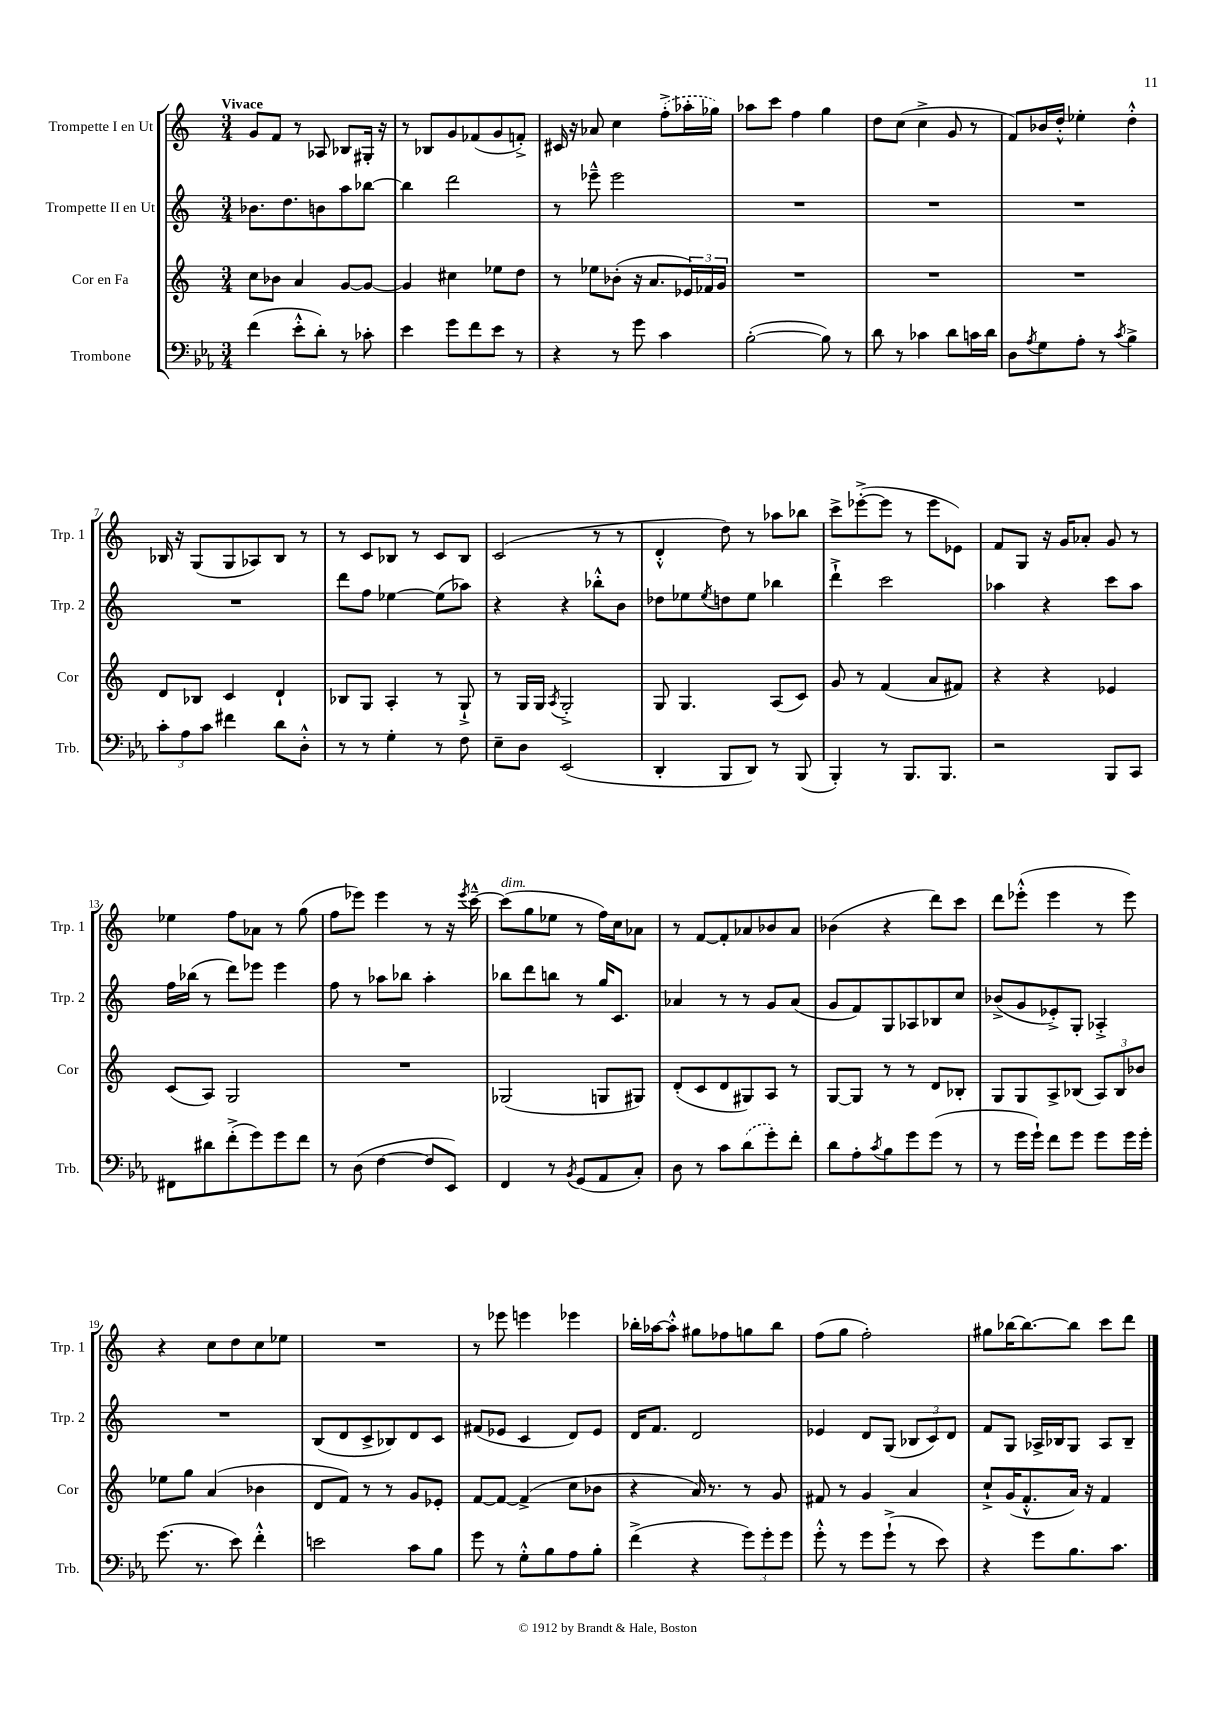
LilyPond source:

<<
\new StaffGroup <<
\new Staff = "s0" \with { instrumentName = "Trompette I en Ut" shortInstrumentName = "Trp. 1" } {
    \clef treble \key c \major \numericTimeSignature \time 3/4 \tempo "Vivace"
    g'8 f'8 r8 aes8 bes8 gis16-. r16 |
    r8 bes8 g'8 fes'8( g'8 f'8-.->) |
    cis'16 r16 aes'8 c''4 \once \slurDashed f''8-.->( aes''16-. ges''16) |
    aes''8 c'''8 f''4 g''4 |
    d''8 c''8( c''4-> g'8 r8 |
    f'8) bes'16 d''16-.-^ ees''4-. d''4-.-^ |
    bes16 r16 g8( g8 aes8) bes8 r8 |
    r8 c'8 bes8 r8 c'8 bes8 |
    c'2( r8 r8 |
    d'4-.-^ d''8) r8 aes''8 bes''8 |
    c'''8-> ees'''8~-.->( ees'''8 r8 ees'''8 ees'8) |
    f'8 g8 r16 g'16 aes'8-. g'8 r8 |
    ees''4 f''8 aes'8 r8 g''8( |
    f''8 ees'''8) ees'''4 r8 r16 \acciaccatura { ees'''8 } c'''16~---^ |
    c'''8^\markup { \italic "dim." }( g''8 ees''8 r8 f''16) c''16 aes'8 |
    r8 f'8~ f'8-. aes'8 bes'8 aes'8 |
    bes'4( r4 d'''8) c'''8 |
    d'''8 ees'''8-.-^( ees'''4 r8 ees'''8) |
    r4 c''8 d''8 c''8 ees''8 |
    R2. |
    r8 ees'''8 e'''4 ees'''4 |
    bes''16-. aes''16~ aes''8-.-^ gis''8 fes''8 g''8 bes''8 |
    f''8( g''8 f''2-.) |
    gis''8 bes''16~ bes''8.~ bes''8 c'''8 d'''8 \bar "|." |
}
\new Staff = "s1" \with { instrumentName = "Trompette II en Ut" shortInstrumentName = "Trp. 2" } {
    \clef treble \key c \major \numericTimeSignature \time 3/4
    bes'8. d''8. b'8 a''8 bes''8~ |
    bes''4 d'''2 |
    r8 ees'''8---^ ees'''2 |
    R2. |
    R2. |
    R2. |
    R2. |
    d'''8 f''8 ees''4~ ees''8( aes''8) |
    r4 r4 bes''8-.-^ b'8 |
    des''8 ees''8 \acciaccatura { ees''8 } d''8 ees''8 bes''4 |
    d'''4-!-> c'''2 |
    aes''4 r4 c'''8 aes''8 |
    f''16 bes''16( r8 d'''8) ees'''8 ees'''4 |
    f''8 r8 aes''8 bes''8 aes''4-. |
    bes''8 d'''8 b''8 r8 g''16 c'8. |
    aes'4 r8 r8 g'8 aes'8( |
    g'8 f'8) g8 aes8 bes8 c''8 |
    bes'8->( g'8 ees'8-.->) g8-. aes4-.-> |
    R2. |
    b8( d'8 c'8-> bes8) d'8 c'8 |
    fis'8( ees'8 c'4 d'8) ees'8 |
    d'16 f'8. d'2 |
    ees'4 d'8 g8( \tuplet 3/2 { bes8 c'8) d'8 } |
    f'8 g8 aes16-> bes16 g8 aes8 bes8-- \bar "|." |
}
\new Staff = "s2" \with { instrumentName = "Cor en Fa" shortInstrumentName = "Cor" } {
    \clef treble \key c \major \numericTimeSignature \time 3/4
    c''8 bes'8 a'4 g'8~ g'8~ |
    g'4 cis''4 ees''8 d''8 |
    r8 ees''8 bes'8-.( r16 a'8. \tuplet 3/2 { ees'16) fes'16 g'16 } |
    R2. |
    R2. |
    R2. |
    d'8 bes8 c'4 d'4-! |
    bes8 g8 a4-. r8 g8-!-> |
    r8 g16 g16 \acciaccatura { a8 } g2-.-> |
    g8 g4. a8( c'8) |
    g'8 r8 f'4( a'8 fis'8) |
    r4 r4 ees'4 |
    c'8( a8) g2 |
    R2. |
    ges2( g8 gis8) |
    d'8-.( c'8 d'8 gis8) a8 r8 |
    g8~ g8 r8 r8 d'8 bes8-. |
    g8 g8 a8-> bes8( \tuplet 3/2 { a8) bes8 bes'8 } |
    ees''8 g''8 a'4( bes'4 |
    d'8 f'8) r8 r8 g'8 ees'8-. |
    f'8~ f'8~ f'4->( c''8 bes'8 |
    r4 a'16) r8. r8 g'8 |
    fis'8 r8 g'4 a'4 |
    c''8-!-> g'16( f'8.-.-^ a'16) r16 f'4 \bar "|." |
}
\new Staff = "s3" \with { instrumentName = "Trombone" shortInstrumentName = "Trb." } {
    \clef bass \key ees \major \numericTimeSignature \time 3/4
    f'4( ees'8-.-^ d'8-.) r8 ces'8-. |
    ees'4 g'8 f'8 ees'8 r8 |
    r4 r8 g'8 c'4 |
    bes2~-.( bes8) r8 |
    d'8 r8 ces'4 d'8 c'16 d'16 |
    d8 \acciaccatura { aes8 } g8 aes8-. r8 \acciaccatura { c'8 } bes4-> |
    \tuplet 3/2 { c'8-. aes8 c'8 } fis'4 d'8 d8-.-^ |
    r8 r8 g4-. r8 f8 |
    ees8-- d8 ees,2( |
    d,4-. bes,,8 d,8) r8 bes,,8( |
    bes,,4-.) r8 bes,,8. bes,,8. |
    r2 bes,,8 c,8 |
    fis,8 dis'8 f'8-.->( g'8) g'8 f'8 |
    r8 d8( f4~ f8 ees,8) |
    f,4 r8 \acciaccatura { bes,8 } g,8( aes,8 c8-.) |
    d8 r8 c'8 \once \slurDashed d'8( g'8-.) f'8-. |
    d'8 aes8-. \acciaccatura { c'8 } bes8 g'8 g'8( r8 |
    r8 g'16 g'16-!) f'8 g'8 g'8 g'16 g'16-. |
    g'8.( r8. ees'8) f'4-.-^ |
    e'2 c'8 bes8 |
    g'8 r8 g8-.-^ bes8 aes8 bes8-. |
    f'4->( r4 \tuplet 3/2 { g'8) g'8-. g'8 } |
    g'8-.-^ r8 g'8 g'8-!->( r8 ees'8) |
    r4 g'8 bes8. c'8. \bar "|." |
}
>>
>>
